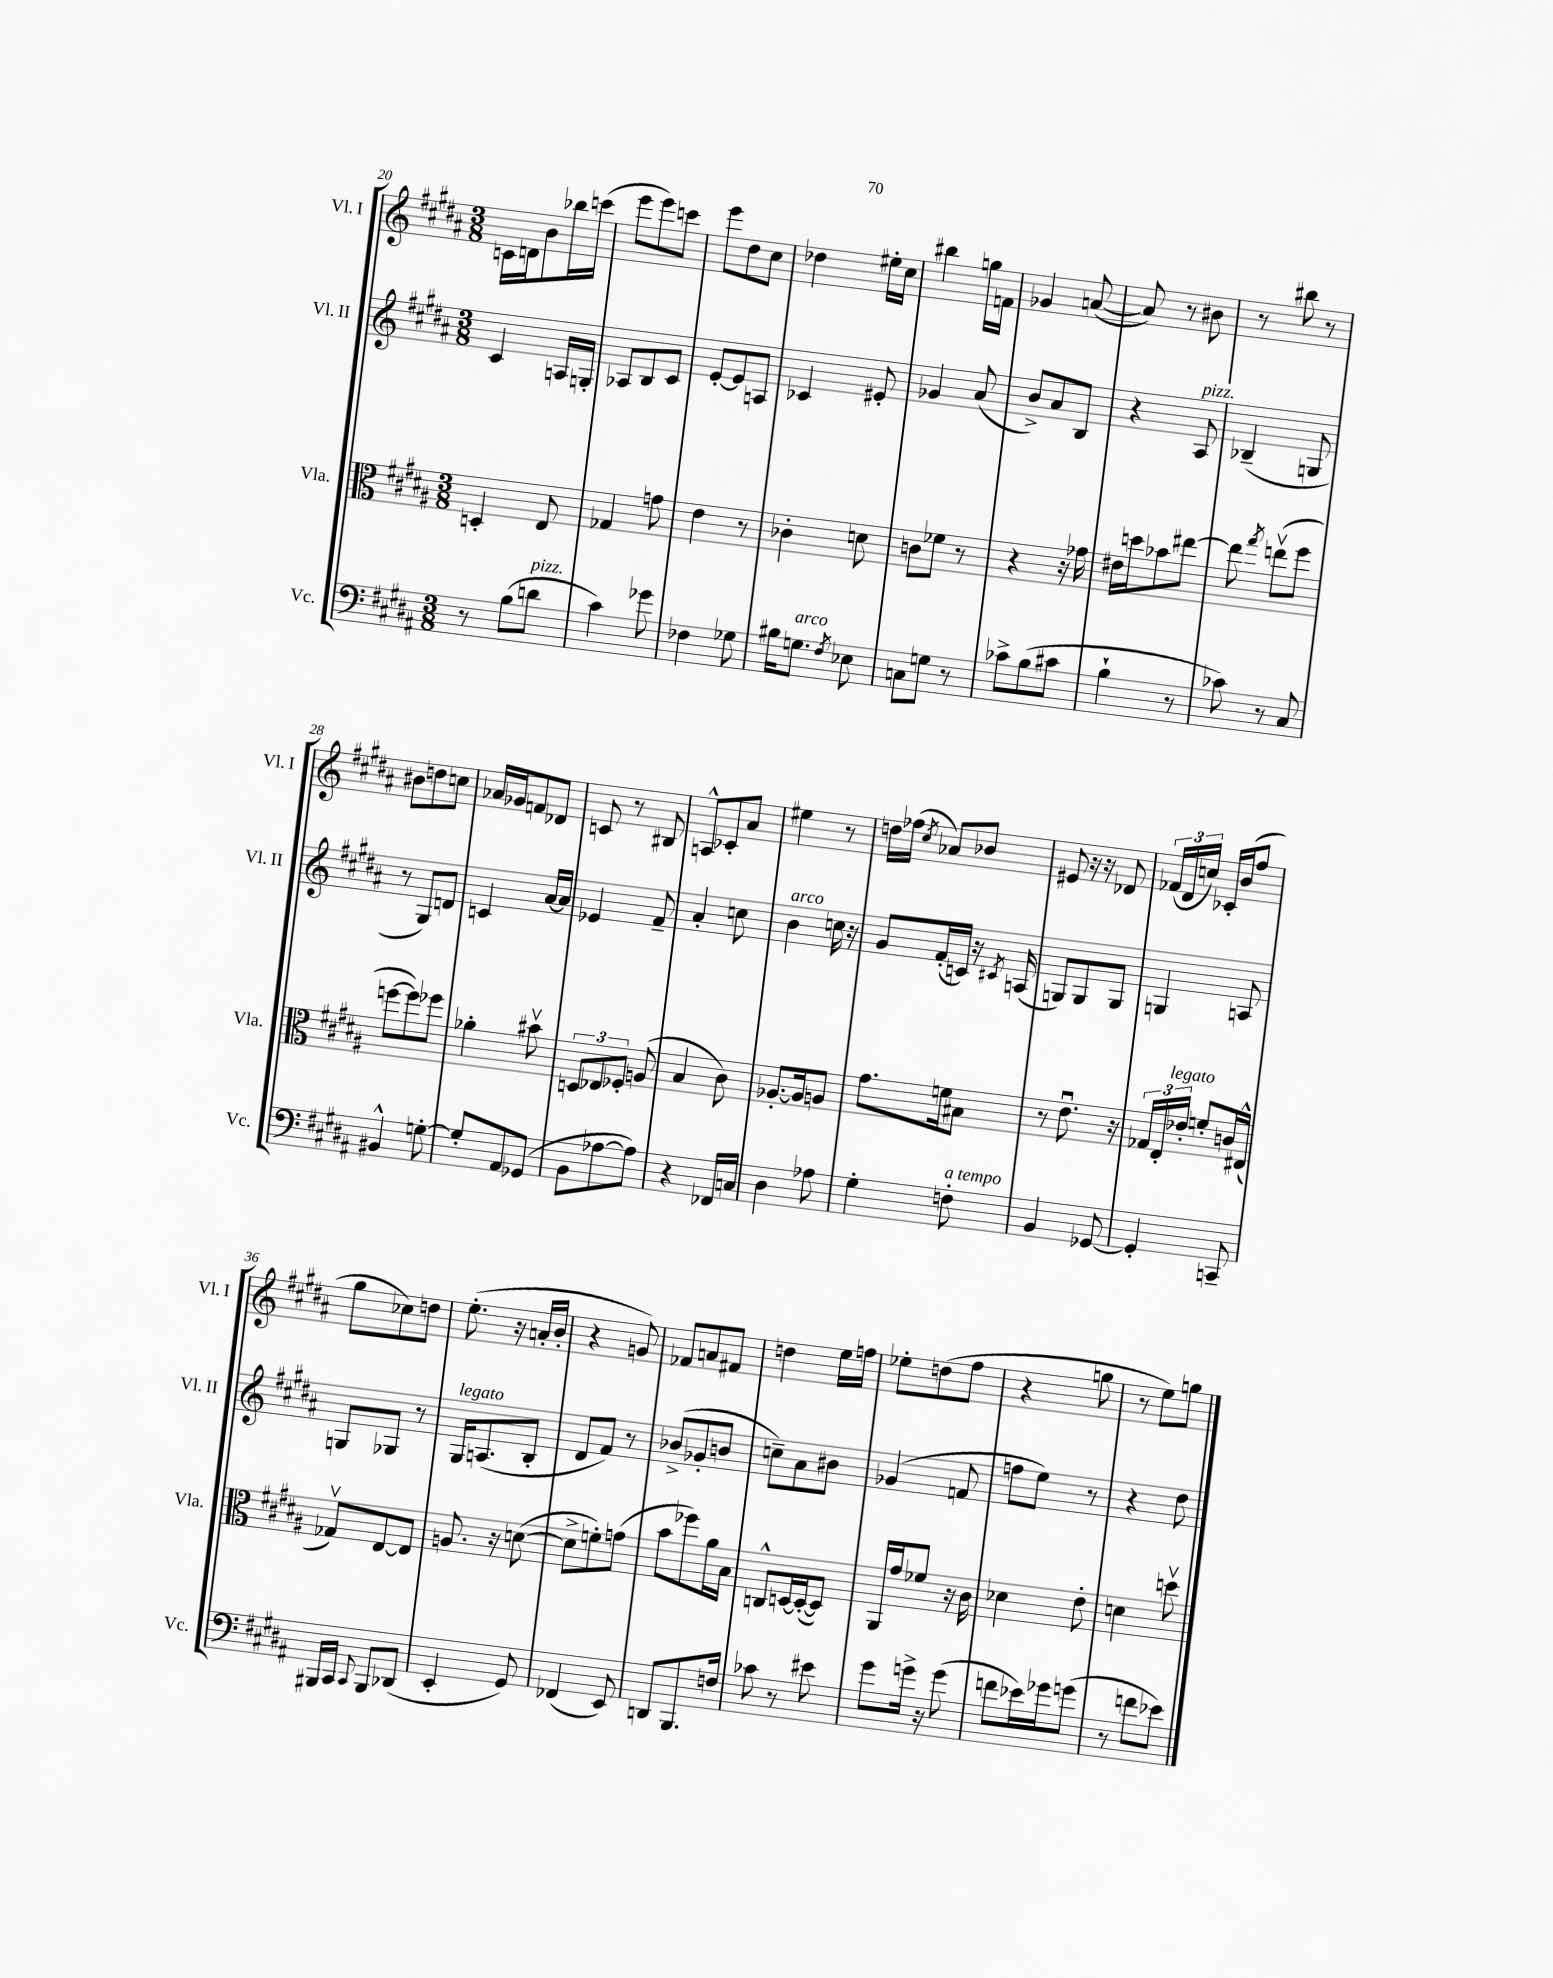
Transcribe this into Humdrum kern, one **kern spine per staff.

**kern	**kern	**kern	**kern
*part4	*part3	*part2	*part1
*staff4	*staff3	*staff2	*staff1
*I"Vc.	*I"Vla.	*I"Vl. II	*I"Vl. I
*I'Vc.	*I'Vla.	*I'Vl. II	*I'Vl. I
*clefF4	*clefC3	*clefG2	*clefG2
*k[f#c#g#d#a#]	*k[f#c#g#d#a#]	*k[f#c#g#d#a#]	*k[f#c#g#d#a#]
*M3/8	*M3/8	*M3/8	*M3/8
=20	=20	=20	=20
8r	4Dn'/	4c#/	16cn\LL
.	.	.	16dn\J
(8B\L	.	.	8b\
!LO:TX:a:i:t=pizz.	!	!	!
8dn\J	8E/	16An/LL	16bb-X\L
.	.	16Gn'/JJ	(16cccn\JJ
=21	=21	=21	=21
4c#\)	4G-X/	8A-X/L	8eee\L
.	.	8B/	8eee\)
8g-X\	8gn\	8c#/J	8cccn\J
=22	=22	=22	=22
4F-X\	4e\	[8e'/L	8eee\L
.	.	8e/]	8dd#\
8G-X\	8r	8An/J	8cc#\J
=23	=23	=23	=23
16B#X\KL	4c-X'\	4c-X/	4dd-X\
!LO:TX:a:i:t=arco	!	!	!
8.Gn\J	.	.	.
8qF#/	.	.	.
8E-X\	8dn\	8e#X'/	16ee#X'\LL
.	.	.	16cc#\JJ
=24	=24	=24	=24
8Cn\L	8cn\L	4g-X/	4bb#X\
8Gn\J	8f-X\J	.	.
8r	8r	(8a#/	16ggn\LL
.	.	.	16fn\JJ
=25	=25	=25	=25
8c-X^\L	4r	8b^/L)	4g-X/
(8B\	.	8a#/	.
8c#X\J	16r	8B/J	([8an/
.	16g-X\	.	.
=26	=26	=26	=26
4B`\	16e#X\LL	4r	8a/])
.	16ddn\J	.	.
.	8b-X\	.	8r
!	!	!LO:TX:a:i:t=pizz.	!
8r	[8ee#X\J	8A#/	8b#X\
=27	=27	=27	=27
8c-X\)	8ee#\]	(4B-X~/	8r
.	8qgg#/	.	.
8r	(8eenv\L	.	8bb#X\
8C#/	8ff#\J	8Gn/	8r
!!LO:LB:g=z
=28	=28	=28	=28
4BB#X^^/	[8ffn\L	8r	8b#X\L
.	8ff\])	8G#/L)	8ddn\
[8Gn'\	8ff-X\J	8dn/J	8ccn\J
=29	=29	=29	=29
8G'/L]	4a-X'\	4cn/	16a-X/LL
.	.	.	16g-X/J
8AA#/	.	.	8fn/
(8GG-X/J	8b#Xv\	[16a#/LL	8d-X/J
.	.	16a#/JJ]	.
=30	=30	=30	=30
8BB\L	12Dn/L	4e-X/	8cn/
.	12E-X/	.	.
[8A-X\	.	.	8r
.	12F-X'/J	.	.
8A-\J])	(8An/	8f#~/	8B#X/
=31	=31	=31	=31
4r	4B/	4a#'/	8An^^/L
.	.	.	8c-X'/
16FF-X/LL	8c#\)	8ccn\	8a#/J
16Cn/JJ	.	.	.
=32	=32	=32	=32
!	!	!LO:TX:a:i:t=arco	!
4D#\	[8.A-X'/L	4b\	4ee#X\
.	16A-/k]	.	.
8A-X\	8An/J	16ccn\	8r
.	.	16r	.
=33	=33	=33	=33
4G#'\	8.g#\L	8g#/L	16ddn\LL
.	.	.	(16ff-X\JJ
.	.	.	8qcc#/
.	.	(16f#'/L	8a-X/L)
.	16fn\k	16cn/JJ)	.
!LO:TX:a:i:t=a tempo	!	!	!
8Fn'\	8B#X\J	16r	8b-X/J
.	.	8qc#X/	.
.	.	(16An/	.
=34	=34	=34	=34
4BB/	8r	8Gn/L)	8e#X/
.	8.eu\	8G/	16r
.	.	.	16r
[8GG-X/	.	8G/J	8d-X/
.	16r	.	.
=35	=35	=35	=35
4GG-'/]	24G-X/LL	4Gn/	(24f-X/LL
.	24E'/	.	24d#/
!	!LO:TX:a:i:t=legato	!	!
.	24e-X'/JJ	.	24ccn/JJ)
.	8fn'/L	.	16c-X'/LL
.	.	.	(16b/J
8CCn~/	16cn/L	8An/	8ff#/J
.	(16E#X^^/JJ	.	.
!!LO:LB:g=z
=36	=36	=36	=36
16BBB#X/LL	8G-Xv/L)	8Gn/L	8gg#\L
16CC#/JJ	.	.	.
8qqCC#/	.	.	.
8BBB#/L	[8E/	8G-X/J	8cc-X\)
(8DD-X/J	8E/J]	8r	8ddn\J
=37	=37	=37	=37
!	!	!LO:TX:a:i:t=legato	!
4EE'/	8.An/	16G#/KL	(8.ee'\
.	.	(8.An/	.
.	16r	.	16r
8GG#/)	([8dn\	8B'/J	16an'/LL
.	.	.	16b'/JJ
=38	=38	=38	=38
(4FF-X/	8d^\L]	8d#/L	4r
.	8fn'\)	8f#/J)	.
8EE/)	(8gn\J	8r	8gn/)
=39	=39	=39	=39
8DDn/L	8b\L	(8b-X^/L	8f-X/L
8.BBB/	8ff-X\)	8g-X'/	8an/
.	16a#\L	8bn/J	8f#X/J
16Fn/Jk	16B\JJ	.	.
=40	=40	=40	=40
8c-X\	8Cn^^/L	8ccn~\L)	4ddn\
8r	[16Dn/L	8a#\	.
.	(16D'/J_	.	.
8e#X\	8D/J])	8b#X\J	16ee\LL
.	.	.	16ffn\JJ
=41	=41	=41	=41
8g#\L	16AA#/LL	(4g-X/	8ee-X'\L
.	16g#/J	.	.
16gn^\Jk	8f-X/J	.	(8ddn\
16r	.	.	.
(8g\	16r	8fn/	8ff#\J
.	16c#\	.	.
=42	=42	=42	=42
8fn\L	4d-X\	8ffn\L	4r
16e-X\L)	.	8ee\J)	.
16g-X\J	.	.	.
(8gn\J	8e'\	8r	8ggn\
=43	=43	=43	=43
8r	4dn\	4r	8r
8fn\L	.	.	8ee\L)
8e-X\J)	8ddnv\	8dd#\	8ggn\J
==	==	==	==
*-	*-	*-	*-
